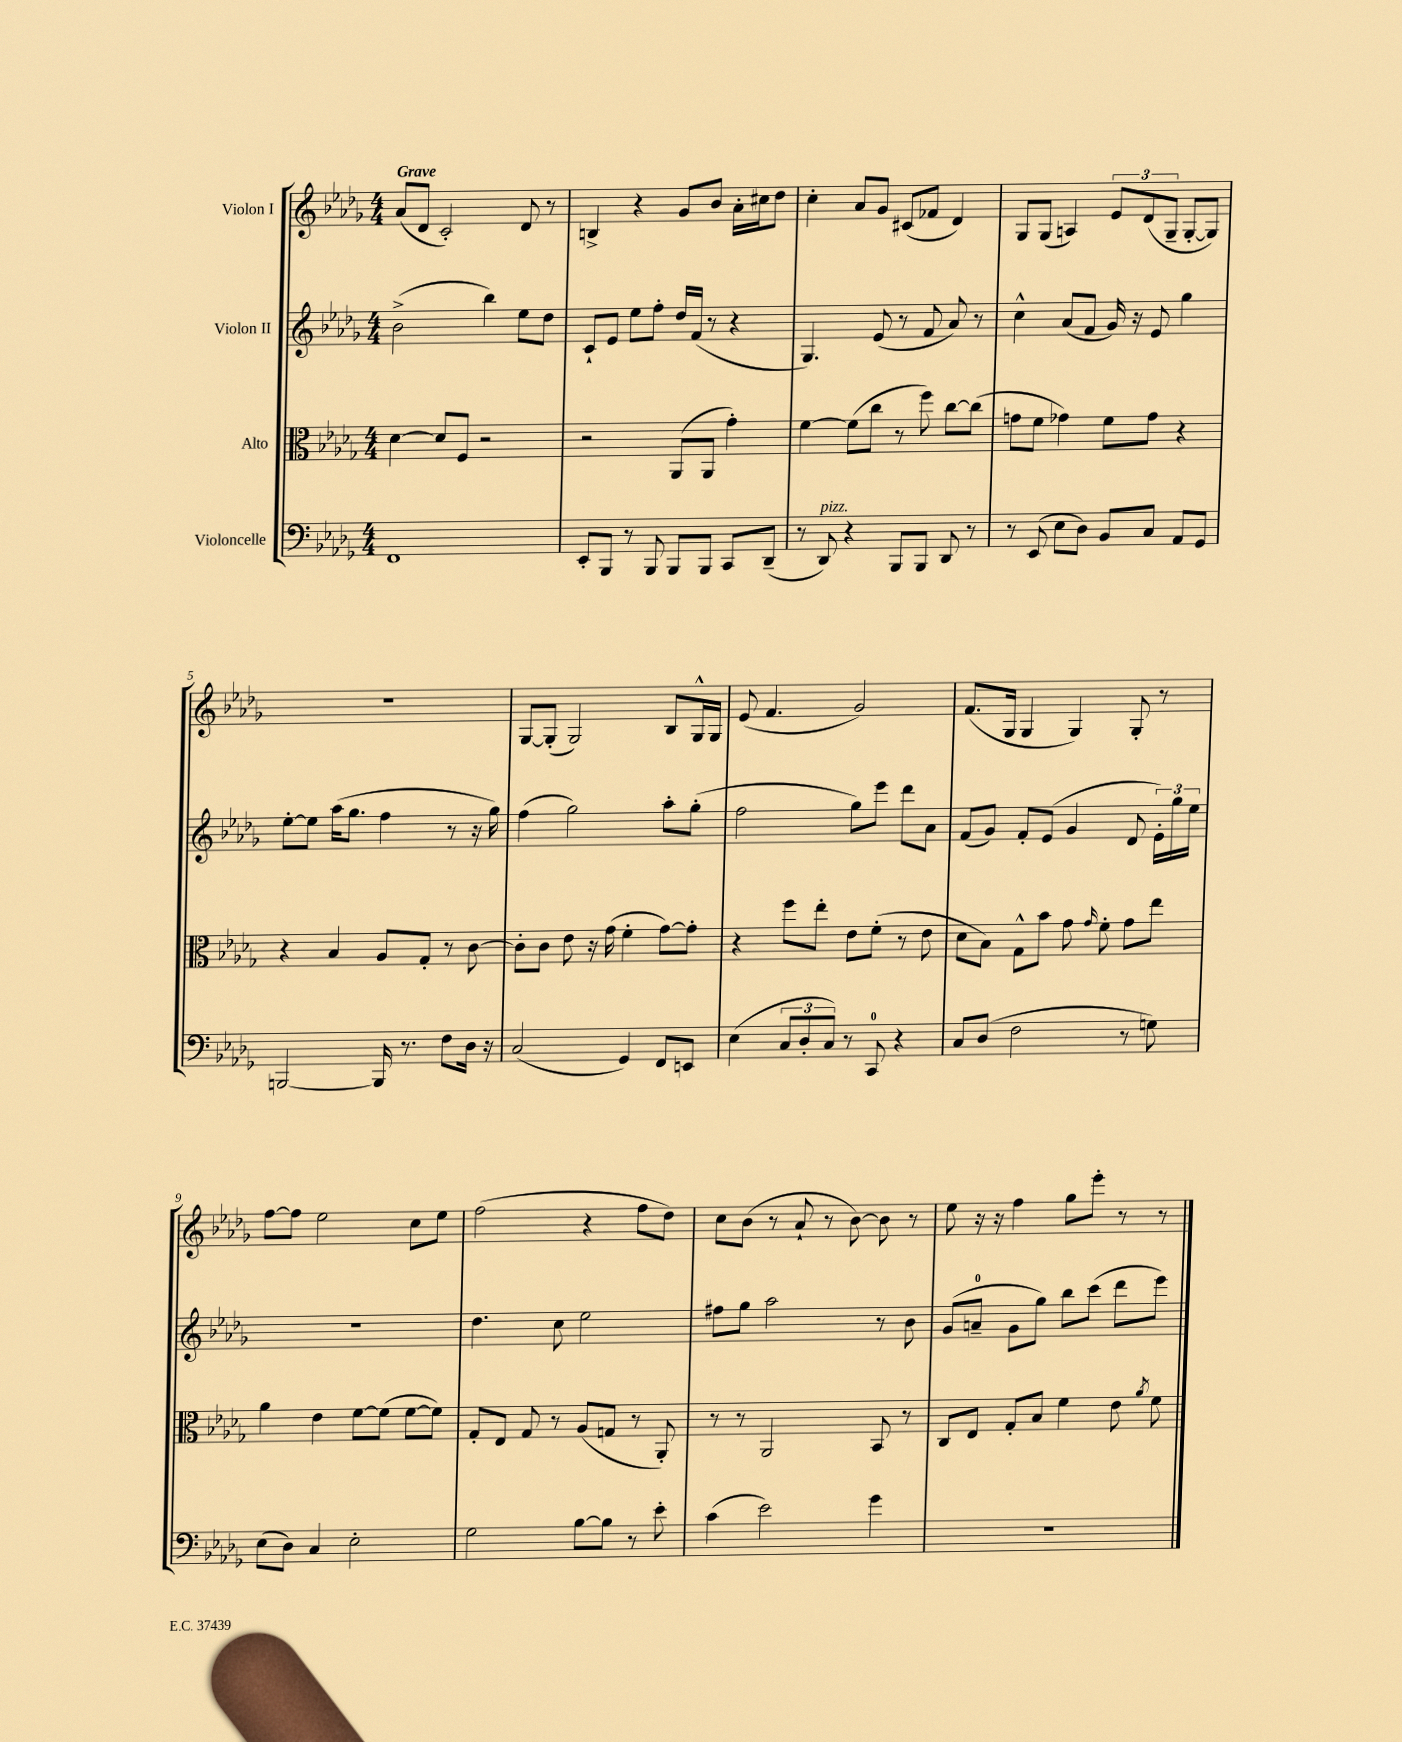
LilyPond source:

<<
\new StaffGroup <<
\new Staff = "s0" \with { instrumentName = "Violon I" } {
    \clef treble \key des \major \numericTimeSignature \time 4/4 \tempo "Grave"
    \autoBeamOff aes'8[( des'8] c'2-.) des'8 r8 |
    b4-> r4 ges'8[ bes'8] aes'16[-. cis''16 des''8] |
    c''4-. aes'8[ ges'8] cis'8[( fes'8] des'4) |
    ges8[ ges8]( a4) \tuplet 3/2 { ees'8[ des'8( ges8]-- } ges8[~-. ges8]) |
    R1 |
    ges8[~ ges8]-.( ges2) bes8[ ges16-^ ges16] |
    ees'8( f'4. ges'2) |
    f'8.[( ges16] ges4 ges4) ges8-. r8 |
    f''8[~ f''8] ees''2 c''8[ ees''8] |
    f''2( r4 f''8[ des''8]) |
    c''8[ bes'8]( r8 aes'8-! r8 bes'8~) bes'8 r8 |
    ees''8 r16 r16 f''4 ges''8[ ees'''8]-. r8 r8 \bar "|." |
}
\new Staff = "s1" \with { instrumentName = "Violon II" } {
    \clef treble \key des \major \numericTimeSignature \time 4/4
    \autoBeamOff bes'2->( bes''4) ees''8[ des''8] |
    c'8[-! ees'8] ees''8[ f''8]-. des''16[ f'16]( r8 r4 |
    ges4.) ees'8( r8 f'8 aes'8) r8 |
    c''4-^ aes'8[( f'8] ges'16) r16 ees'8 ges''4 |
    ees''8[~-. ees''8] aes''16[( ges''8.] f''4 r8 r16 ges''16) |
    f''4( ges''2) aes''8[-. ges''8]-.( |
    f''2 ges''8[) ees'''8] des'''8[ aes'8] |
    f'8[( ges'8]) f'8[-. ees'8]( ges'4 des'8 \tuplet 3/2 { ees'16[-.) ges''16 ees''16] } |
    R1 |
    des''4. c''8 ees''2 |
    fis''8[ ges''8] aes''2 r8 bes'8 |
    ges'8[( a'8]-0-- ges'8[ ges''8]) bes''8[ c'''8]( des'''8[ ees'''8]) \bar "|." |
}
\new Staff = "s2" \with { instrumentName = "Alto" } {
    \clef alto \key des \major \numericTimeSignature \time 4/4
    \autoBeamOff des'4~ des'8[ f8] r2 |
    r2 aes,8[( aes,8] ges'4-.) |
    f'4~ f'8[( c''8] r8 f''8) c''8[~ c''8]( |
    g'8[ f'8] ges'4) f'8[ ges'8] r4 |
    r4 bes4 aes8[ ges8]-. r8 c'8~ |
    c'8[-. c'8] ees'8 r16 ges'16( f'4-. ges'8[~) ges'8]-. |
    r4 f''8[ ees''8]-. ees'8[ f'8]-.( r8 ees'8 |
    des'8[ bes8]) ges8[-^ bes'8] ges'8 \grace { ges'16 } f'8-. ges'8[ ees''8] |
    aes'4 ees'4 f'8[~ f'8]( f'8[~ f'8]) |
    ges8[-. ees8] ges8 r8 aes8[( g8] r8 aes,8-.) |
    r8 r8 aes,2 bes,8 r8 |
    c8[ ees8] ges8[-. bes8] f'4 ees'8 \acciaccatura { aes'8 } f'8 \bar "|." |
}
\new Staff = "s3" \with { instrumentName = "Violoncelle" } {
    \clef bass \key des \major \numericTimeSignature \time 4/4
    \autoBeamOff f,1 |
    ees,8[-. bes,,8] r8 bes,,8 bes,,8[ bes,,8] c,8[ des,8]--( |
    r8 des,8^\markup { \italic "pizz." }) r4 bes,,8[ bes,,8] des,8 r8 |
    r8 ees,8( ees8[ des8]) bes,8[ c8] aes,8[ ges,8] |
    b,,2~ b,,16 r8. f8[ des16] r16 |
    c2( ges,4) f,8[ e,8] |
    ees4( \tuplet 3/2 { c8[ des8-. c8]) } r8 c,8-0 r4 |
    c8[ des8]( f2 r8 g8) |
    ees8[( des8]) c4 ees2-. |
    ges2 bes8[~ bes8] r8 ees'8-. |
    c'4( ees'2) ges'4 |
    r1 \bar "|." |
}
>>
>>
